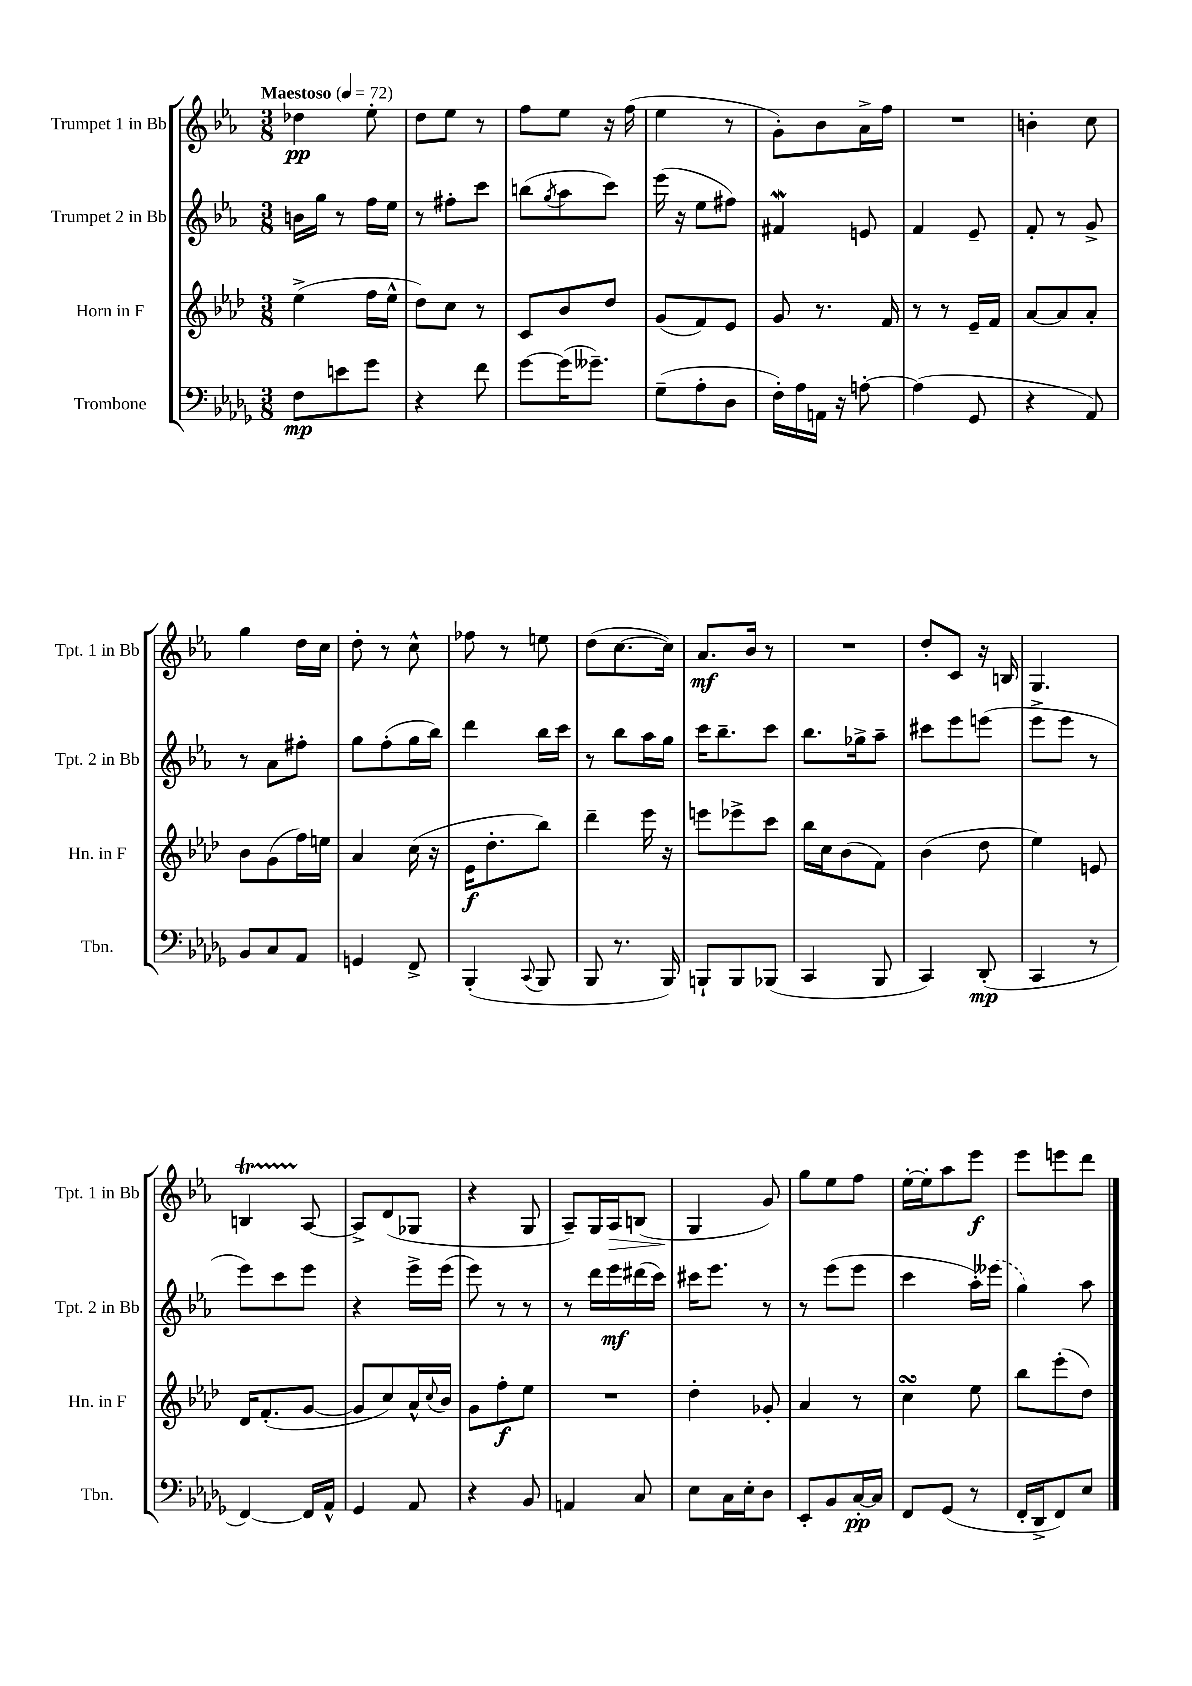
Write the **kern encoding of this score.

**kern	**kern	**kern	**kern
*staff4	*staff3	*staff2	*staff1
*clefF4	*clefG2	*clefG2	*clefG2
*k[b-e-a-d-g-]	*k[b-e-a-d-]	*k[b-e-a-]	*k[b-e-a-]
*M3/8	*M3/8	*M3/8	*M3/8
*MM72	*MM72	*MM72	*MM72
8F	(4ee-^	16b	4dd-
.	.	16gg	.
8e	.	8r	.
8g-	16ff	16ff	8ee-'
.	16ee-^^	16ee-	.
=	=	=	=
4r	8dd-)	8r	8dd
.	8cc	8ff#'	8ee-
8f	8r	8ccc	8r
=	=	=	=
[8g-	8c	(8bb	8ff
.	.	8qgg	.
(16g-]	8b-	8aa-	8ee-
8.g--~)	.	.	.
.	8dd-	8ccc)	16r
.	.	.	(16ff
=	=	=	=
(8G-~	(8g	(16eee-	4ee-
.	.	16r	.
8A-'	8f)	8ee-	.
8D-	8e-	8ff#)	8r
=	=	=	=
16F')	8g	4f#	8g')
16A-	.	.	.
16AA	8.r	.	8b-
16r	.	.	.
[8A'	.	8e	16a-^
.	16f	.	16ff
=	=	=	=
(4A]	8r	4f	4.r
.	8r	.	.
8GG-	16e-~	8e-~	.
.	16f	.	.
=	=	=	=
4r	[8a-	8f'	4b'
.	8a-]	8r	.
8AA-)	8a-'	8g^	8cc
=	=	=	=
8BB-	8b-	8r	4gg
8C	(8g	8a-	.
8AA-	16ff)	8ff#'	16dd
.	16ee	.	16cc
=	=	=	=
4GG	4a-	8gg	8dd'
.	.	(8ff'	8r
8FF^	(16cc	16gg	8cc^^
.	16r	16bb-)	.
=	=	=	=
(4BBB-'	16e-	4ddd	8ff-
.	8.dd-'	.	.
.	.	.	8r
8qqCC	.	.	.
8BBB-	8bb-)	16bb-	8ee
.	.	16ccc	.
=	=	=	=
8BBB-	4ddd-~	8r	(8dd
8.r	.	8bb-	[8.cc
.	16eee-	16aa-	.
16BBB-)	16r	16gg	16cc])
=	=	=	=
8BBB`	8eee	16ccc	8.a-
.	.	8.bb-~	.
8BBB	8eee-^	.	.
.	.	.	16b-
(8BBB-	8ccc	8ccc	8r
=	=	=	=
4CC	16bb-	8.bb-	4.r
.	16cc	.	.
.	(8b-	.	.
.	.	16gg-^	.
8BBB-	8f)	8aa-~	.
=	=	=	=
4CC)	(4b-	8ccc#	8dd'
.	.	8eee-	8c
(8DD-'	8dd-	(8eee	16r
.	.	.	16B
=	=	=	=
4CC	4ee-)	8eee-^	4.G
.	.	8eee-	.
8r	8e	8r	.
=	=	=	=
[4FF)	16d-	8eee-)	4B
.	(8.f'	.	.
.	.	8ccc	.
16FF]	[8g	8eee-	[8A-
16AA-^^	.	.	.
=	=	=	=
4GG-	8g]	4r	8A-^]
.	8cc)	.	(8d
8AA-	16a-^^	16eee-^	8G-
.	8qqcc	.	.
.	16b-	(16eee-	.
=	=	=	=
4r	8g	8eee-)	4r
.	8ff'	8r	.
8BB-	8ee-	8r	8G
=	=	=	=
4AA	4.r	8r	8A-~)
.	.	16ddd	16G
.	.	16eee-	16A-
8C	.	(16ddd#	(8B
.	.	16ccc)	.
=	=	=	=
8E-	4dd-'	16ccc#	4G
.	.	8.eee-	.
16C	.	.	.
16E-'	.	.	.
8D-	8g-'	8r	8g)
=	=	=	=
8EE-'	4a-	8r	8gg
8BB-	.	(8eee-	8ee-
[16C'	8r	8eee-	8ff
16C]	.	.	.
=	=	=	=
8FF	4cc	4ccc	[16ee-'
.	.	.	16ee-']
(8GG-	.	.	8aa-
8r	8ee-	16aa-')	8eee-
.	.	(16eee--	.
=	=	=	=
16FF'	8bb-	4gg)	8eee-
16DD-^	.	.	.
8FF)	(8eee-'	.	8eee
8E-	8dd-)	8aa-	8ddd
==	==	==	==
*-	*-	*-	*-
